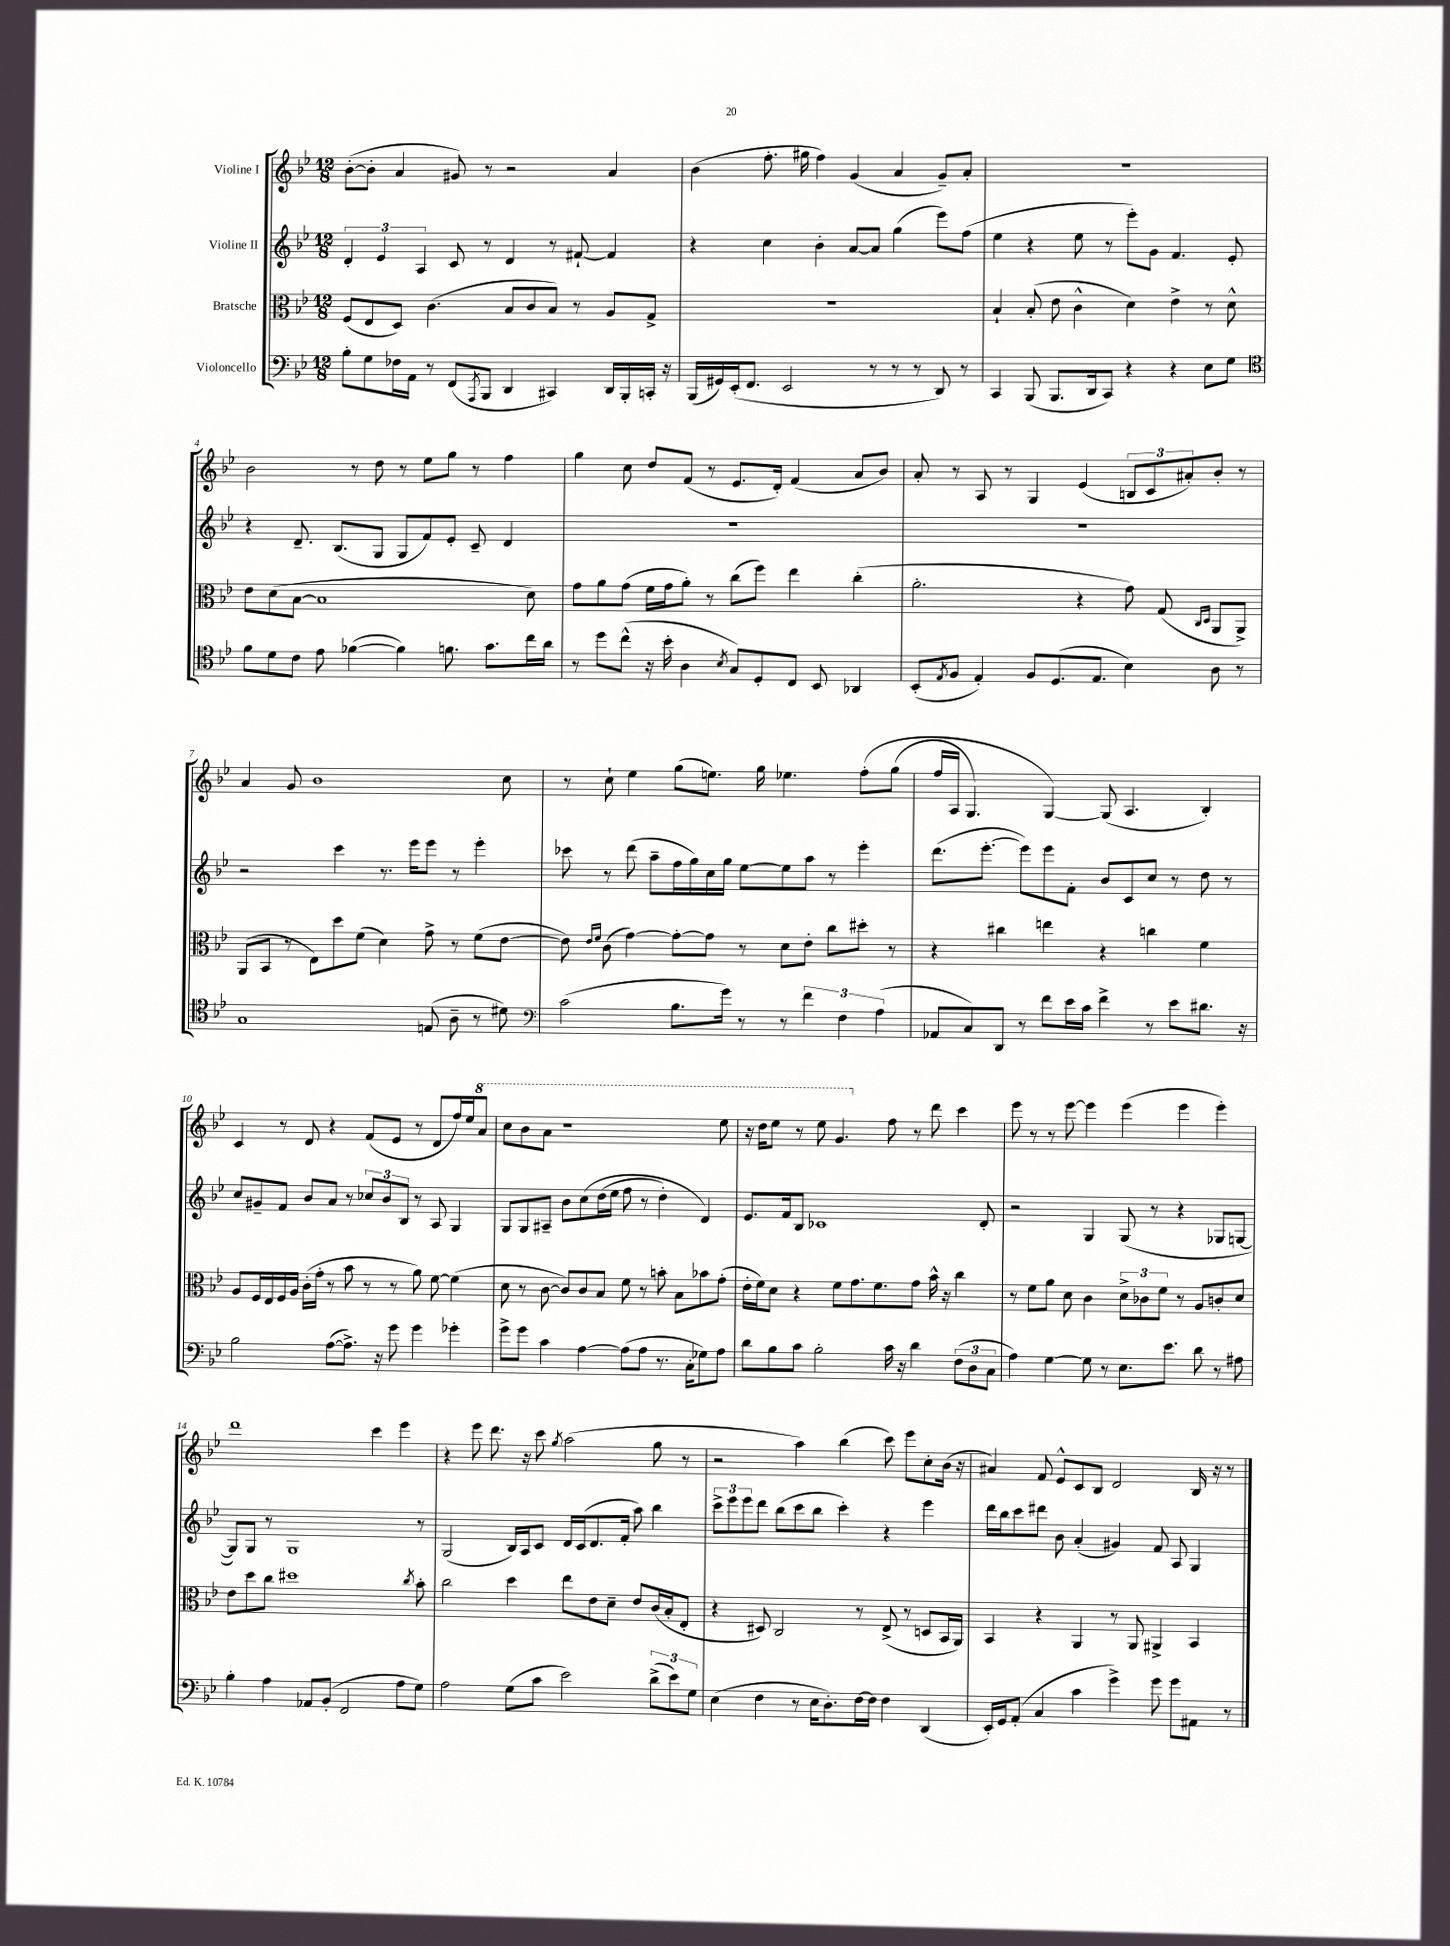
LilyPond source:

<<
\new StaffGroup <<
\new Staff = "s0" \with { instrumentName = "Violine I" } {
    \clef treble \key bes \major \numericTimeSignature \time 12/8
    bes'8~-.( bes'8-. a'4 gis'8) r8 r2 a'4 |
    bes'4( f''8.-. gis''16 f''4) g'4( a'4 g'8--) a'8-. |
    R1. |
    bes'2 r8 d''8 r8 ees''8 g''8 r8 f''4 |
    g''4 c''8 d''8 f'8( r8 ees'8. d'16-.) f'4( a'8 bes'8) |
    a'8-. r8 a8 r8 g4 ees'4( \tuplet 3/2 { b8 c'8 ais'8-.) } bes'8-. r8 |
    a'4 g'8 bes'1 c''8 |
    r8 c''8-! ees''4 g''8( e''8.) g''16 ees''4. f''8-.\( g''8( |
    f''16 a16 g4.) g4~\) g8( a4. bes4-.) |
    c'4 r8 d'8 r4 f'8( ees'8 r8 d'8 f''16) ees''16 \ottava #1 a''8 |
    c'''8 bes''8 a''8 r1 ees'''8 |
    r16 d'''16 ees'''8 r8 ees'''8 g''4. \ottava #0 f''8 r8 d'''8 c'''4 |
    ees'''8 r8 r8 ees'''8~ ees'''4 ees'''4( ees'''4 ees'''4-.) |
    d'''1 c'''4 ees'''4 |
    r4 ees'''8 d'''8. r16 c'''8 \acciaccatura { g''8 } a''2( g''8 r8 |
    r2 a''4) bes''4( c'''8) ees'''8 c''8-. bes'16( r16 |
    ais'4) f'8 ees'8-^ c'8 bes8 d'2 bes16 r16 r8 \bar "|." |
}
\new Staff = "s1" \with { instrumentName = "Violine II" } {
    \clef treble \key bes \major \numericTimeSignature \time 12/8
    \tuplet 3/2 { d'4-. ees'4 a4 } c'8 r8 d'4 r8 fis'8~-! fis'4 |
    r4 c''4 bes'4-. a'8~ a'8 g''4( ees'''8) f''8( |
    ees''4 r4 ees''8 r8 ees'''8-.) g'8 f'4. ees'8-. |
    r4 d'8.-- bes8.( g8 g8 f'8) ees'8-. c'8-- d'4 |
    R1. |
    R1. |
    r2 c'''4 r8. ees'''16 ees'''8 r8 ees'''4-. |
    ces'''8 r8 d'''8( a''8-- f''16 g''16) c''16 g''16 ees''8~ ees''8 a''8 r8 ees'''4-. |
    d'''8.( ees'''8.~-. ees'''8) ees'''8 f'8-. bes'8 c'8 c''8 r8 d''8 r8 |
    c''8 gis'8-- f'8 bes'8 a'8 r8 \tuplet 3/2 { ces''8 bes'8 bes8 } r8 a8 g4 |
    g8 g8 ais8-- bes'8 c''8\( d''16( ees''16 f''8 r8 d''4-.) d'4\) |
    ees'8. f'16 bes8 ces'1 d'8-. |
    r2 g4 g8( r8 r4 ges8 g8~ |
    g8) g8 r8 g1 r8 |
    g2( bes16) a16 c'8 d'16 c'16( d'8. f'16-. a''8) bes''4 |
    \tuplet 3/2 { c'''8-> ees'''8 ees'''8 } d'''8 bes''8( c'''8 bes''8 c'''4-.) r4 ees'''4 |
    d'''16 bes''16 c'''8 dis'''8 bes'8 a'4-.( gis'4) f'8 a8 g4 \bar "|." |
}
\new Staff = "s2" \with { instrumentName = "Bratsche" } {
    \clef alto \key bes \major \numericTimeSignature \time 12/8
    f8( ees8 d8) c'4.( bes8 c'8 bes8) r8 a8 g8-> |
    R1. |
    bes4-! bes8-.( ees'8 c'4-^ d'4) ees'4-> r8 d'8-^ |
    ees'8 d'8( bes8~ bes1 d'8) |
    g'8 a'8 g'8( f'16 g'16 a'8-.) r8 c''8( f''8) ees''4 c''4-.( |
    a'2.-. r4 g'8) g8( \grace { c16 d16 } a,8 a,8->) |
    a,8( bes,8 r8 ees8) d''8 f'8( d'4) g'8-> r8 f'8( ees'8~ |
    ees'8) \grace { ees'16 f'16 } c'8( g'4~) g'8~-. g'8 r8 d'8 ees'8-. c''8 dis''8-. r8 |
    r4 cis''4 e''4 r4 c''4 f'4 |
    a8 f16 ees16 f16 a16 c'16-.( g'16-. r8 bes'8 r8 r8 a'8) f'8~ f'4( |
    d'8 r8 c'8~ c'8) c'8 bes8 f'8 r8 b'8-. bes8 bes'8 g'8-.( |
    ees'16-. f'16) d'8 r4 f'8 g'8. f'8. g'8 bes'16-^ r16 c''4 |
    r8 f'8 a'8 d'8 c'4 \tuplet 3/2 { d'8-> ces'8 f'8 } r8 a8 c'8-. d'8 |
    ees'8 d''8 c''8 dis''1 \acciaccatura { c''8 } bes'8-. |
    c''2 d''4 ees''8 ees'8 d'8-- ees'8 c'16( bes16-. ees8-. |
    r4 dis8) c2 r8 ees8->( r8 d8 bes,16 a,16) |
    bes,4 r4 a,4 r8 a,8 ais,4-> bes,4 \bar "|." |
}
\new Staff = "s3" \with { instrumentName = "Violoncello" } {
    \clef bass \key bes \major \numericTimeSignature \time 12/8
    bes8-. g8 fes16 a,16 r8 f,8( \acciaccatura { a,,8 } bes,,8 d,4 cis,4) d,16 bes,,16-. c,16-. r16 |
    bes,,16( gis,16) ees,16-.( f,8. ees,2 r8 r8 r8 d,8) r8 |
    c,4 bes,,8( bes,,8. d,16 c,8) r4 r4 ees8 g8 |
    \clef tenor f'8 d'8 c'8 ees'8 fes'4~( fes'4) f'8. g'8. c''16 a'16 |
    r8 d''8 c''8-^( r16 bes'16-. a4 \acciaccatura { bes8 } g8) d8-. c8 bes,8 aes,4 |
    bes,8-.( \acciaccatura { ees8 } f8 ees4-.) f8 d8.( ees8. bes4) a8 r8 |
    g1 e8( a8-- r8 dis'8) |
    \clef bass c'2( bes8. g'16) r8 r8 \tuplet 3/2 { f'4 f4 a4( } |
    aes,8 c8) d,8 r8 f'8 ees'16 c'16 f'4-> r8 ees'8 dis'8. r16 |
    bes2 a8~( a8.->) r16 g'8 g'4 ges'4-. |
    g'8-> g'8 c'4 a4~ a8( a8 r8. c16-. ges8) a8 |
    d'8 bes8 c'8 bes2-. c'16 r16 d'4 \tuplet 3/2 { f8( d8 c8 } |
    a4) g4~ g8 r8 ees8. ees'8. d'8 r8 ais8 |
    bes4-. a4 aes,8 bes,8-.( f,2 a8 g8) |
    a2 g8( c'8 ees'2) \tuplet 3/2 { d'8->( ees'8) g8 } |
    ees4( f4 r8 ees16 d8.-.) f16~ f16 f4 d,4( |
    ees,16-.) g,16 a,8-.( c4 c'4 g'4->) g'8 g'8 ais,8 r8 \bar "|." |
}
>>
>>
